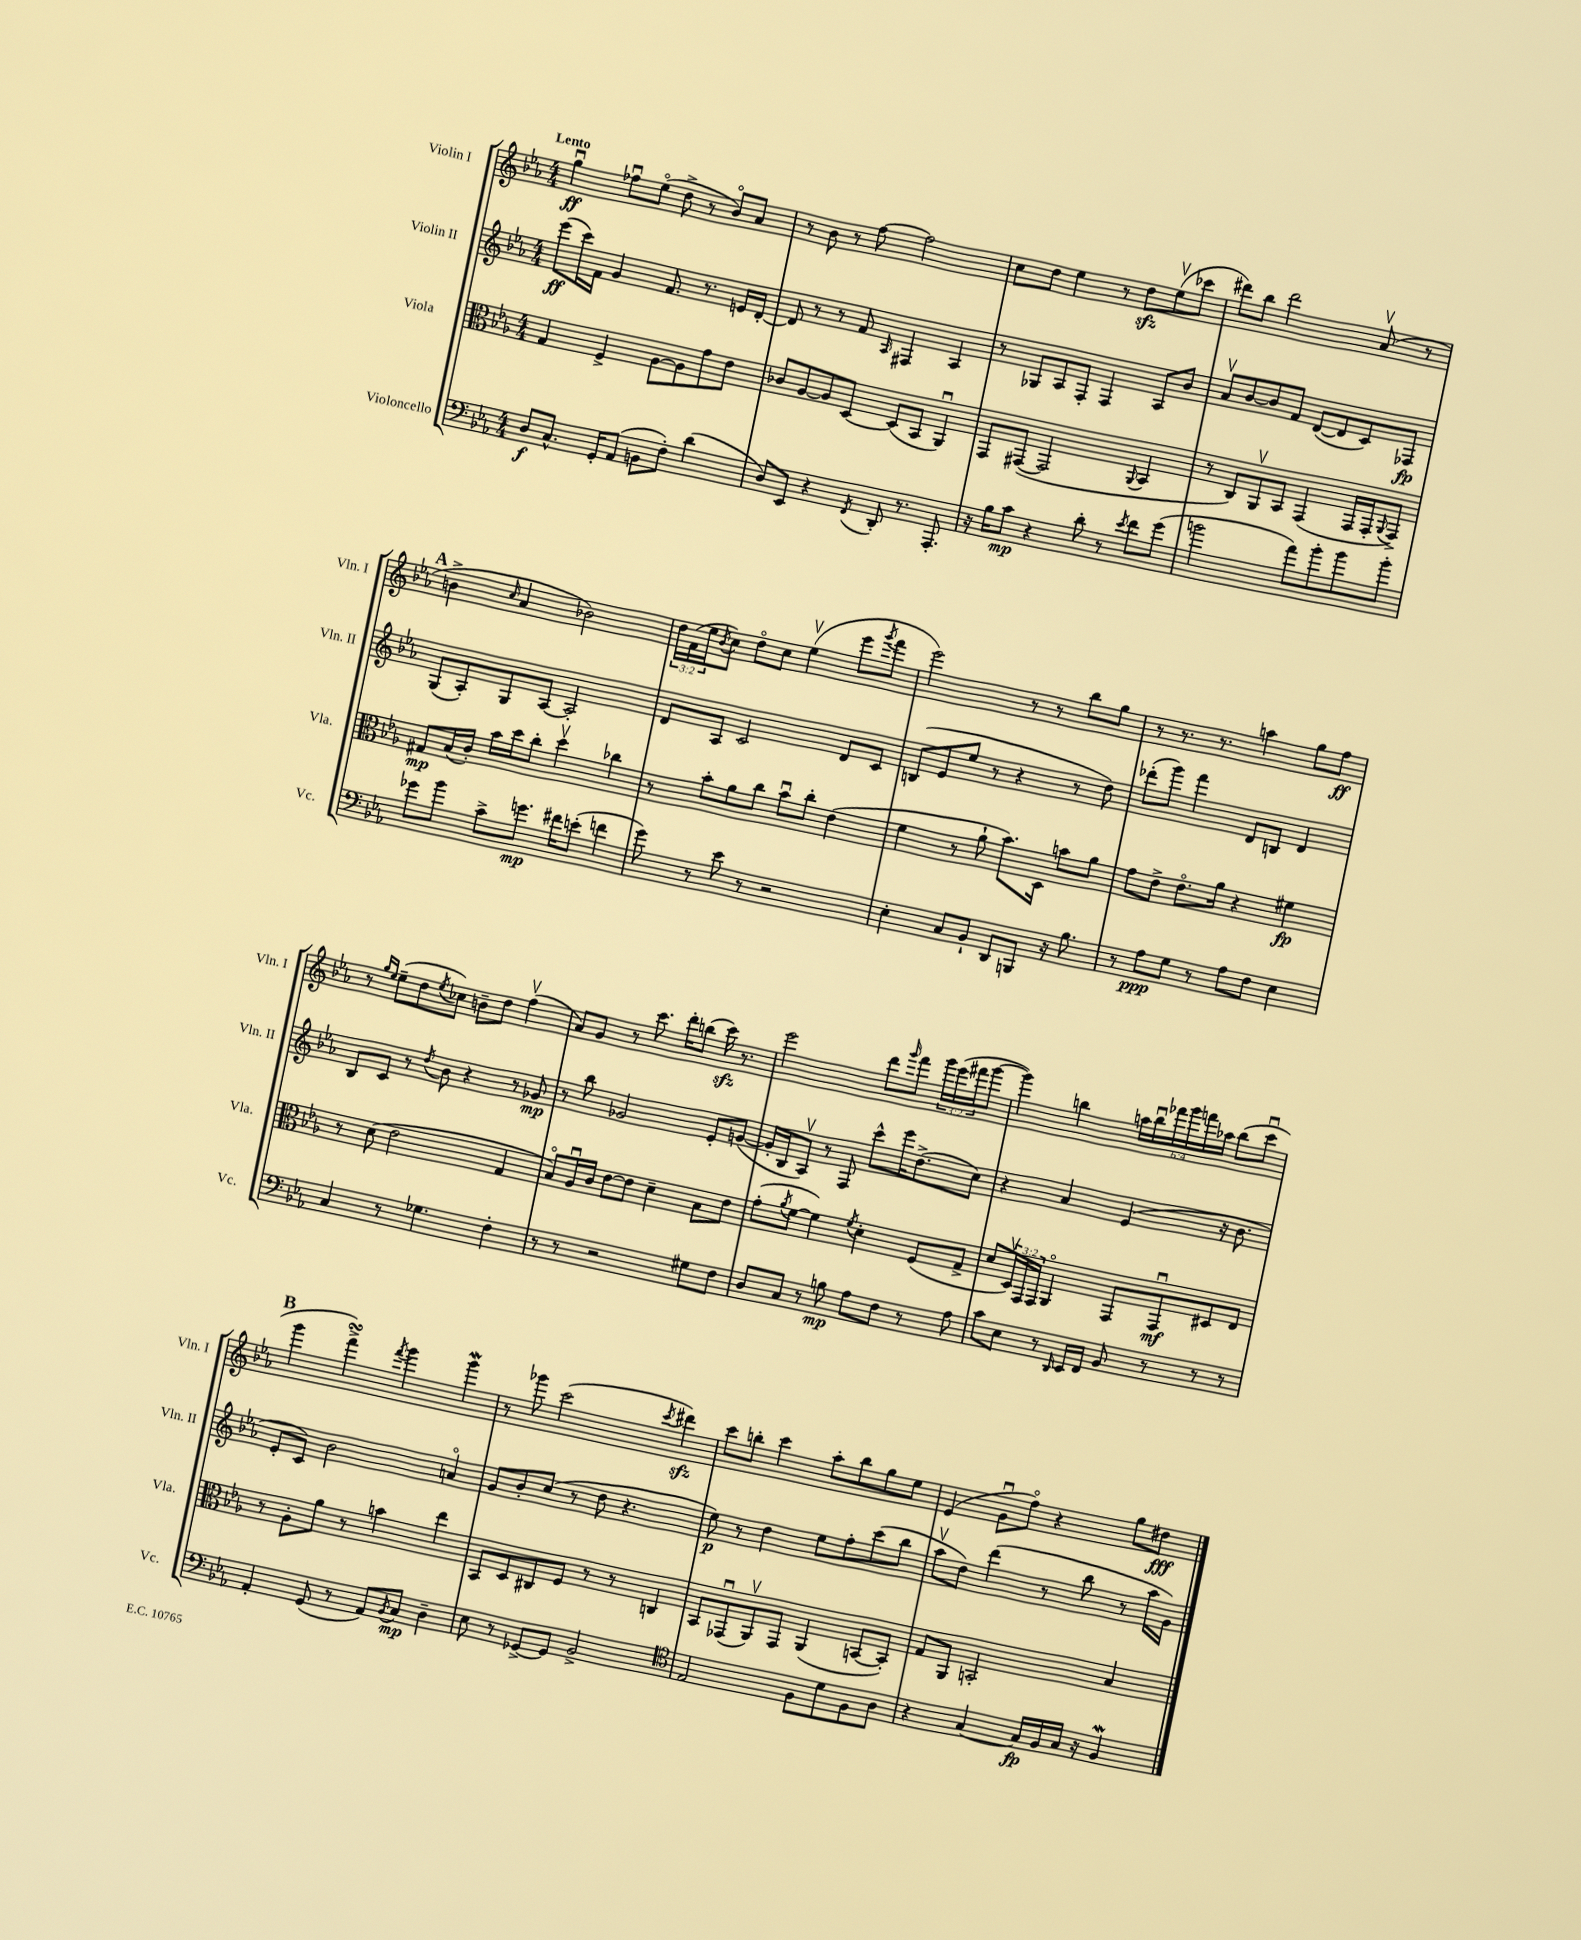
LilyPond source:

<<
\new StaffGroup <<
\new Staff = "s0" \with { instrumentName = "Violin I" shortInstrumentName = "Vln. I" } {
    \clef treble \key ees \major \numericTimeSignature \time 4/4 \override Staff.TupletNumber.text = #tuplet-number::calc-fraction-text \tempo "Lento"
    g''4\downbow\ff fes''8\downbow ees''8\flageolet( d''8-> r8 bes'8\flageolet) aes'8 |
    r8 bes'8 r8 f''8~ f''2 |
    c''8 d''8 ees''4 r8 d''8\sfz ees''8\upbow( ces'''8 |
    dis'''8) bes''8 dis'''2 aes'8\upbow( r8 |
    \mark \markup { \bold "A" } b'4-> \grace { c''16 } aes'4 bes'2) |
    \tuplet 3/2 { d''16 f'16( ees''16 } \acciaccatura { bes'8 } c''8) d''8\flageolet c''8 ees''4\upbow( ees'''8 \acciaccatura { g'''8 } f'''8 |
    ees'''2) r8 r8 bes''8 g''8 |
    r8 r8. r8. a''4 g''8 f''8\ff |
    r8 \grace { g''16 ees''16 } ees''8--( d''8 \acciaccatura { ees''8 } ces''8) b'8-- d''8 f''4\upbow( |
    aes'8) g'8 r8 c'''8. d'''16-. b''8( c'''16\sfz) r8. |
    ees'''2 d'''8 \grace { g'''16 } f'''8 \tuplet 3/2 { g'''16 ees'''16( fis'''16 } g'''8~ |
    g'''4) b''4 \tuplet 6/4 { a''16 b''16\downbow fes'''16 g'''16 f'''16 aes''16 } b''8( c'''8\downbow |
    \mark \markup { \bold "B" } g'''4 f'''4->\turn) \acciaccatura { f'''8 } g'''4 g'''4\mordent |
    r8 ges'''8 c'''2( \acciaccatura { c'''8 } dis'''4\sfz) |
    c'''8 b''8-. c'''4 aes''8-. b''8 g''8 ees''8 |
    ees'4( g'8\downbow f''8\flageolet) r4 g''8 dis''8\fff \bar "|." |
}
\new Staff = "s1" \with { instrumentName = "Violin II" shortInstrumentName = "Vln. II" } {
    \clef treble \key ees \major \numericTimeSignature \time 4/4
    ees'''8\ff( c'''16) f'16 g'4 f'8. r8. e'16 d'16~-. |
    d'8 r8 r8 f'8 \grace { aes16 } fis4 aes4 |
    r8 ges8 aes8 f8-. f4 aes8 bes'8 |
    aes'8\upbow bes'8~ bes'8 f'8 d'8~( d'8 c'8) fes8\fp |
    \mark \markup { \bold "A" } g8( aes8-.) g8 aes8~ aes2-. |
    d'8 aes8 c'2 d'8 c'8 |
    b8( ees'8 ees''8 r8 r4 r8 d''8) |
    des'''8-.( g'''8) f'''4 d'8 b8 d'4 |
    bes8 c'8 r8 \acciaccatura { d''8 } bes'8 r4 r8 ges'8\mp |
    r8 bes''8 ges'2 ees'8-. g'8~( |
    g'16-. bes16 aes8\upbow) r8 f8 c'''8-^ ees'''16 d''8.->( c''8) |
    r4 aes'4 ees'4( r16 bes'8. |
    \mark \markup { \bold "B" } ees'8-. c'8) bes'2 a'4\flageolet |
    g'8 bes'8-. c''8( r8 d''8 r4. |
    ees''8\p) r8 d''4 ees''8 f''8-. c'''8( bes''8 |
    aes''8\upbow d''8) d'''4( r8 bes''8 r8 aes''16 g'16) \bar "|." |
}
\new Staff = "s2" \with { instrumentName = "Viola" shortInstrumentName = "Vla." } {
    \clef alto \key ees \major \numericTimeSignature \time 4/4 \override Staff.TupletNumber.text = #tuplet-number::calc-fraction-text
    g4 f4-> aes8~ aes8 g'8 ees'8 |
    ces'8 aes8~ aes8 d8~ d8( bes,8 aes,4\downbow) |
    g,8 gis,8~( gis,2 \appoggiatura { aes,8 } bes,4 |
    r8 c8) aes,8\upbow bes,8 g,4( g,16 g,16-. \appoggiatura { aes,8 } g,8->) |
    \mark \markup { \bold "A" } gis8\mp bes16( c'16-.) bes'16 d''16 c''8-. d''4\upbow ces''4 |
    r8 bes'8-. aes'8 c''8 bes'8\downbow c''8-. ees'4( |
    f'4 r8 aes'8-! bes'8.) d16 b'8 aes'8 |
    g'8 ees'8-> ees'8.\flageolet aes'16 r4 fis'4\fp |
    r8 d'8( ees'2 g4 |
    bes8\flageolet) aes16\downbow c'16 ees'8~ ees'8 d'4-- bes8 ees'8 |
    g'8-.( \acciaccatura { aes'8 } f'8~ f'4) \acciaccatura { f'8 } d'4-. f8( g8-> |
    d'8 \tuplet 3/2 { d16\upbow) g,16 g,16 } aes,4\flageolet g,8 g,8\downbow\mf dis8 ees8 |
    \mark \markup { \bold "B" } r8 aes8-. aes'8 r8 b'4 ees''4 |
    bes,8 d8 cis8 f8 r8 r8 c4 |
    bes,8 ges,8\downbow( aes,8\upbow) ges,8 aes,4( b,8~ b,8-.) |
    g8 aes,8 b,2-. bes4 \bar "|." |
}
\new Staff = "s3" \with { instrumentName = "Violoncello" shortInstrumentName = "Vc." } {
    \clef bass \key ees \major \numericTimeSignature \time 4/4
    d8\f c8.-^ g,16-. aes,8( b,8 f8-.) d'4( |
    d8) ees,8 r4 \acciaccatura { f,8 } d,8-. r8. aes,,8.-. |
    r16 bes16 c'8\mp r4 d'8-. r8 \acciaccatura { ees'8 } f'8 g'8( |
    b'2 aes'8) b'8-. b'8 b'8-. |
    \mark \markup { \bold "A" } ges'8 bes'8 c'8-> g'8.\mp fis'16 e'8-.( f'4 |
    g'8) r8 ees'8 r8 r2 |
    ees4-. c8 bes,8-! d,8 b,,8 r16 bes8. |
    r8 aes8\ppp g8 r8 aes8 f8 ees4 |
    c4 r8 ges4. f4-. |
    r8 r8 r2 gis8 f8 |
    d8 c8 r8 b8\mp aes8 f8 r8 aes8 |
    c'8 ees8 r8 \grace { d,16 } ees,16 f,16 bes,8 r8 r8 r8 |
    \mark \markup { \bold "B" } aes,4-. g,8( r8 aes,8) \acciaccatura { bes,8 } c8\mp d4-- |
    ees8 r8 ges,8~-> ges,8 bes,2-> |
    \clef tenor ees2 f8 d'8 f8 aes8 |
    r4 g4~ g16\fp f16 g16 r16 f4\mordent \bar "|." |
}
>>
>>
\layout { \context { \Score \remove "Bar_number_engraver" } }
